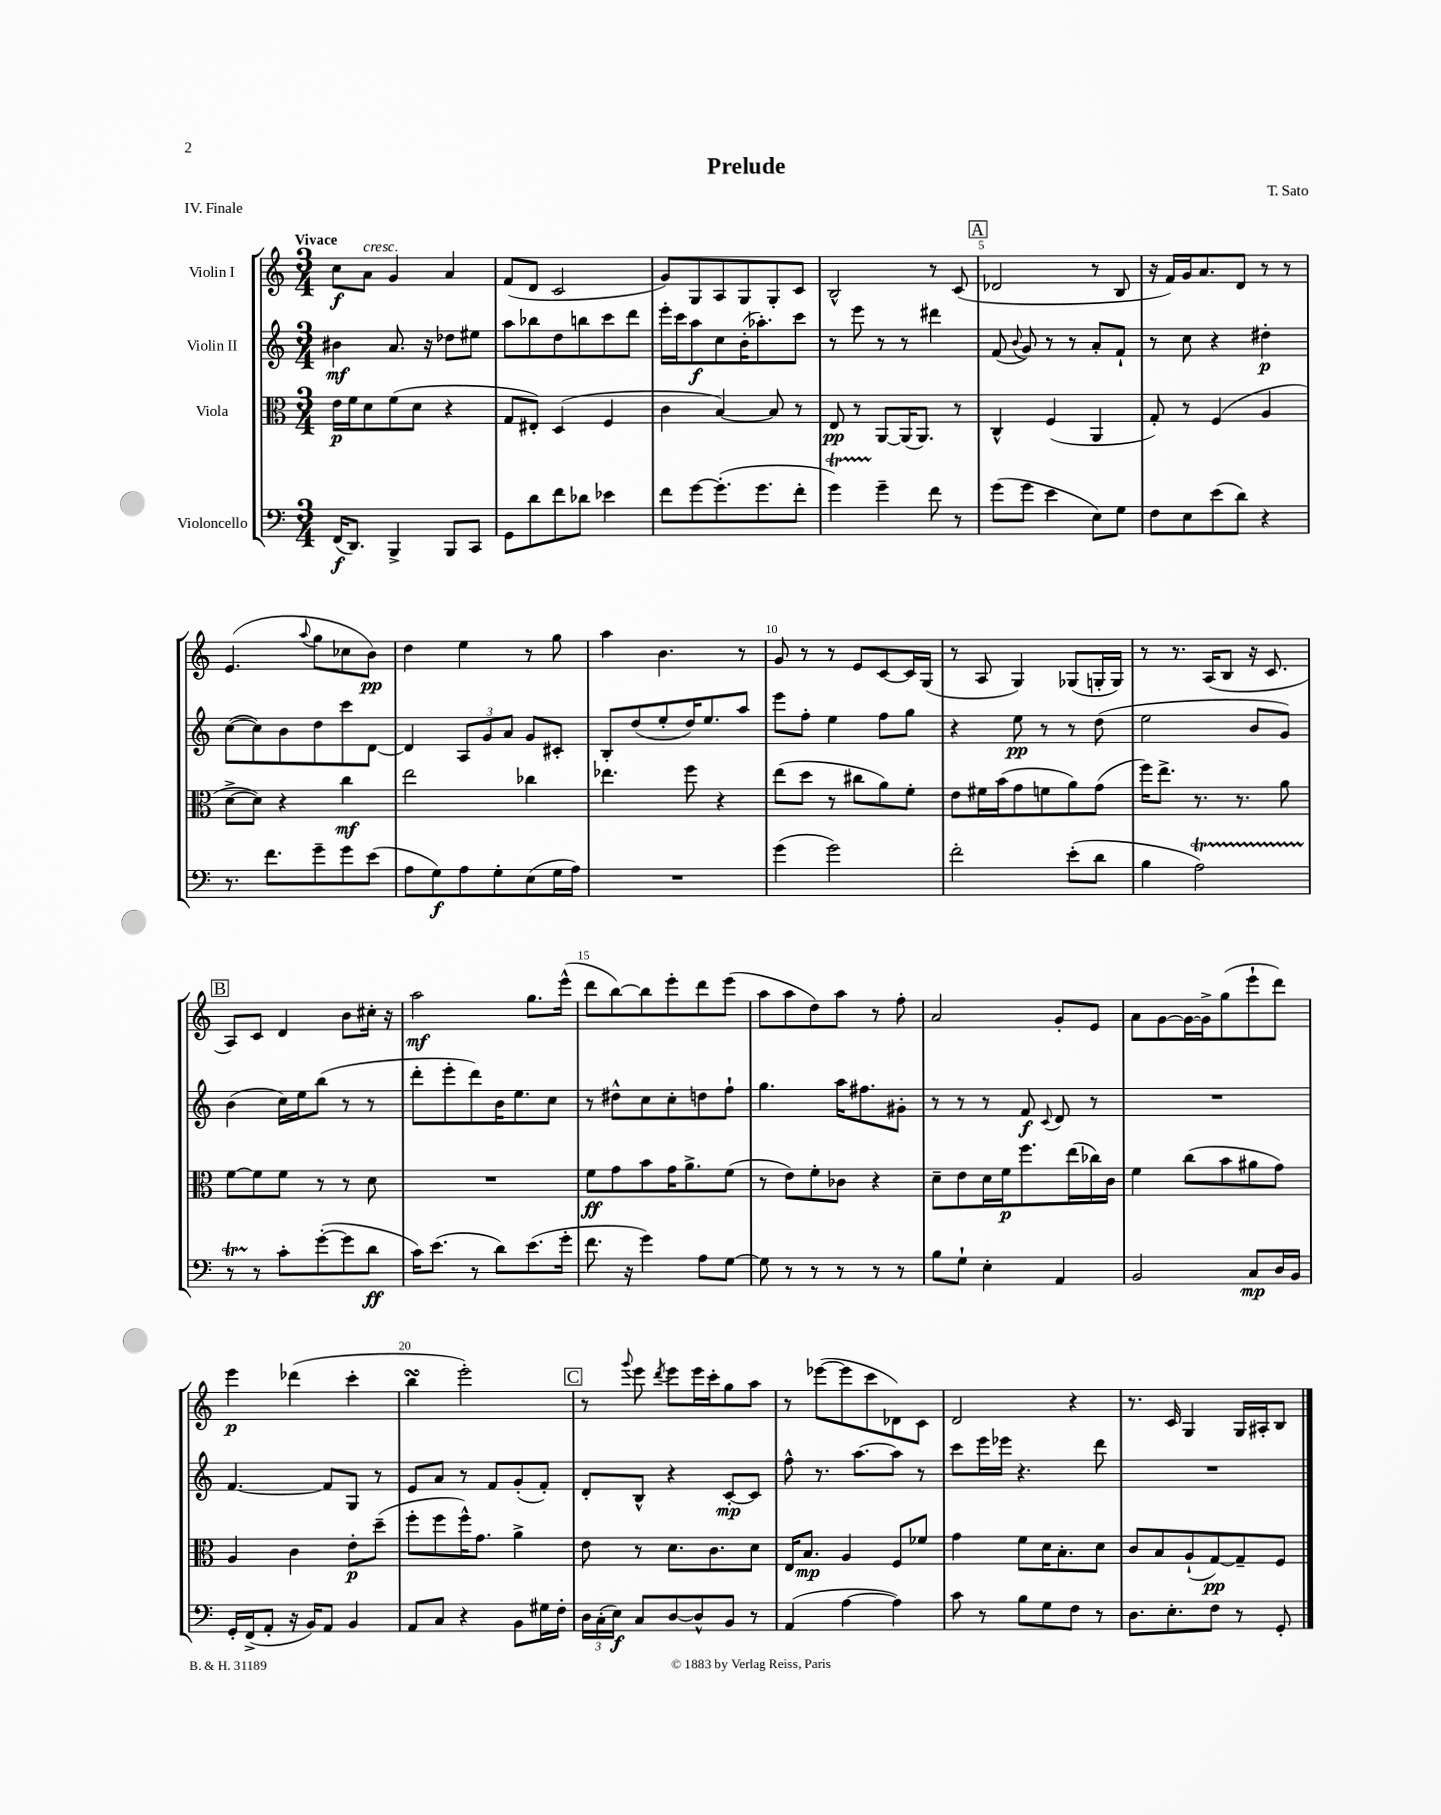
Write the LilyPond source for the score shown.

\header { title = "Prelude" composer = "T. Sato" piece = "IV. Finale" }
<<
\new StaffGroup <<
\new Staff = "s0" \with { instrumentName = "Violin I" } {
    \clef treble \key c \major \numericTimeSignature \time 3/4 \tempo "Vivace"
    \autoBeamOff c''8[\f a'8]^\markup { \italic "cresc." } g'4 a'4 |
    f'8[( d'8] c'2 |
    g'8[) g8 a8 g8 g8-. c'8] |
    b2-^ r8 c'8( |
    \mark \markup { \box "A" } des'2 r8 b8 |
    r16 f'16[) g'16 a'8. d'8] r8 r8 |
    e'4.( \appoggiatura { a''8 } g''8[ ces''8 b'8]\pp) |
    d''4 e''4 r8 g''8 |
    a''4 b'4. r8 |
    g'8 r8 r8 e'8[ c'8~ c'16 g16]( |
    r8 a8 g4) ges8[( g16-. g16]) |
    r8 r8. a16[( b8] r16 c'8. |
    \mark \markup { \box "B" } a8[) c'8] d'4 b'8[ cis''16]-. r16 |
    a''2\mf g''8.[ e'''16]-^( |
    d'''8[ b''8~) b''8 e'''8-. d'''8 e'''8]( |
    a''8[ a''8 d''8) a''8] r8 f''8-. |
    a'2 g'8[-. e'8] |
    a'8[ g'8~ g'16~ g'16-> g''8( e'''8-! d'''8]) |
    e'''4\p des'''4( c'''4-. |
    b''4\turn e'''2-.) |
    \mark \markup { \box "C" } r8 \appoggiatura { g'''8 } e'''8 \acciaccatura { d'''8 } e'''8[ e'''16 c'''16-. g''8 a''8] |
    r8 ees'''8[~( ees'''8 c'''8 des'8) c'8] |
    d'2 r4 |
    r8. c'16 g4 g16[ ais16-. b8] \bar "|." |
}
\new Staff = "s1" \with { instrumentName = "Violin II" } {
    \clef treble \key c \major \numericTimeSignature \time 3/4
    \autoBeamOff bis'4\mf a'8. r16 des''8[ eis''8] |
    a''8[ bes''8 d''8 b''8 c'''8 d'''8] |
    e'''16[-. c'''16 a''8\f c''8 b'16-.( aes''8.-.) c'''8] |
    r8 e'''8 r8 r8 dis'''4 |
    \mark \markup { \box "A" } f'8( \appoggiatura { b'8 } g'8) r8 r8 a'8[-. f'8]-! |
    r8 c''8 r4 dis''4-.\p |
    c''8[~( c''8) b'8 d''8 c'''8 d'8]~ |
    d'4 \tuplet 3/2 { a8[ g'8 a'8] } g'8[ cis'8]-. |
    b8[-. d''8( e''8-. d''16) e''8. a''8] |
    e'''8[ f''8]-. e''4 f''8[ g''8] |
    r4 e''8\pp r8 r8 d''8( |
    e''2 b'8[ g'8]) |
    \mark \markup { \box "B" } b'4( c''16[) e''16 b''8]( r8 r8 |
    d'''8[-. e'''8-. d'''8) b'16 e''8. c''8] |
    r8 dis''8[-^ c''8 c''8-. d''8 f''8]-! |
    g''4. a''16[ fis''8. gis'8]-. |
    r8 r8 r8 f'8\f \appoggiatura { c'8 } d'8 r8 |
    R2. |
    f'4.~ f'8[ g8] r8 |
    e'8[ a'8] r8 f'8[ g'8-.( f'8]-.) |
    \mark \markup { \box "C" } d'8[-. b8]-^ r4 c'8[~-.\mp c'8] |
    f''8-^ r8. a''8.[~ a''8] r8 |
    c'''8[ e'''16 ees'''16] r4. d'''8 |
    R2. \bar "|." |
}
\new Staff = "s2" \with { instrumentName = "Viola" } {
    \clef alto \key c \major \numericTimeSignature \time 3/4
    \autoBeamOff e'16[\p f'16 d'8 f'8( d'8] r4 |
    g8[ eis8]-.) d4( f4 |
    c'4 b4~) b8 r8 |
    e8\pp r8 a,8[~ a,16( a,8.]) r8 |
    \mark \markup { \box "A" } c4-^ f4( a,4 |
    g8-.) r8 f4( a4 |
    d'8[~-> d'8]) r4 c''4\mf |
    e''2 ces''4 |
    ees''4. f''8 r4 |
    e''8[( d''8] r8 cis''8[ a'8) f'8]-. |
    e'8[ fis'16 b'16( g'8 f'8 a'8) g'8]( |
    f''16[) e''8.]-> r8. r8. a'8 |
    \mark \markup { \box "B" } f'8[~ f'8 f'8] r8 r8 d'8 |
    R2. |
    f'8[\ff g'8 b'8 g'16 a'8.-> f'8]( |
    r8 e'8[) f'8-. ces'8] r4 |
    d'8[-- e'8 d'16 f'16\p f''8. e''16( ces''16) c'16] |
    f'4 c''8[( b'8 ais'8 g'8]) |
    a4 c'4 e'8[-.\p d''8]--( |
    f''8[-. f''8 f''16-^) g'8.] a'4-> |
    \mark \markup { \box "C" } e'8 r8 d'8.[ c'8. d'8] |
    e16[ b8.]\mp a4 f8[ fes'8] |
    g'4 f'8[ d'16 b8.-. d'8] |
    c'8[ b8 a8-!( g8~\pp) g8-- f8] \bar "|." |
}
\new Staff = "s3" \with { instrumentName = "Violoncello" } {
    \clef bass \key c \major \numericTimeSignature \time 3/4
    \autoBeamOff f,16[\f( d,8.]) b,,4-> b,,8[ c,8] |
    g,8[ d'8 f'8 des'8] ees'4 |
    f'8[ g'8~ g'8.-.( g'8. f'8]-. |
    g'4\startTrillSpan) g'4--\stopTrillSpan f'8 r8 |
    \mark \markup { \box "A" } g'8[( g'8] e'4 e8[) g8] |
    f8[ e8 e'8( d'8]) r4 |
    r8. f'8.[ g'8-- g'8 e'8]( |
    a8[ g8\f) a8 g8-. e8( g16 a16]) |
    R2. |
    g'4( g'2) |
    f'2-. e'8[-.( d'8] |
    b4 a2\startTrillSpan) |
    \mark \markup { \box "B" } r8 r8\stopTrillSpan c'8[-. g'8~-.( g'8 d'8]\ff |
    c'16[) e'8.]( r8 d'8[) e'8.( g'16]-. |
    f'8. r16 g'4) a8[ g8]~ |
    g8 r8 r8 r8 r8 r8 |
    b8[ g8]-! e4-. a,4 |
    b,2 c8[\mp d16 b,16] |
    g,16[-. f,16->( a,8]-. r16 b,16[) a,8] b,4 |
    a,8[ c8] r4 b,8[ gis16 f16]-. |
    \mark \markup { \box "C" } \tuplet 3/2 { d16[ c16-.( e16]\f) } c8[ d8~ d8-^ b,8] r8 |
    a,4( a4~ a4) |
    c'8 r8 b8[ g8 f8] r8 |
    d8.[ e8.-. f8] r8 g,8-. \bar "|." |
}
>>
>>
\layout { \context { \Score \override BarNumber.break-visibility = ##(#f #t #t) barNumberVisibility = #(every-nth-bar-number-visible 5) } }
